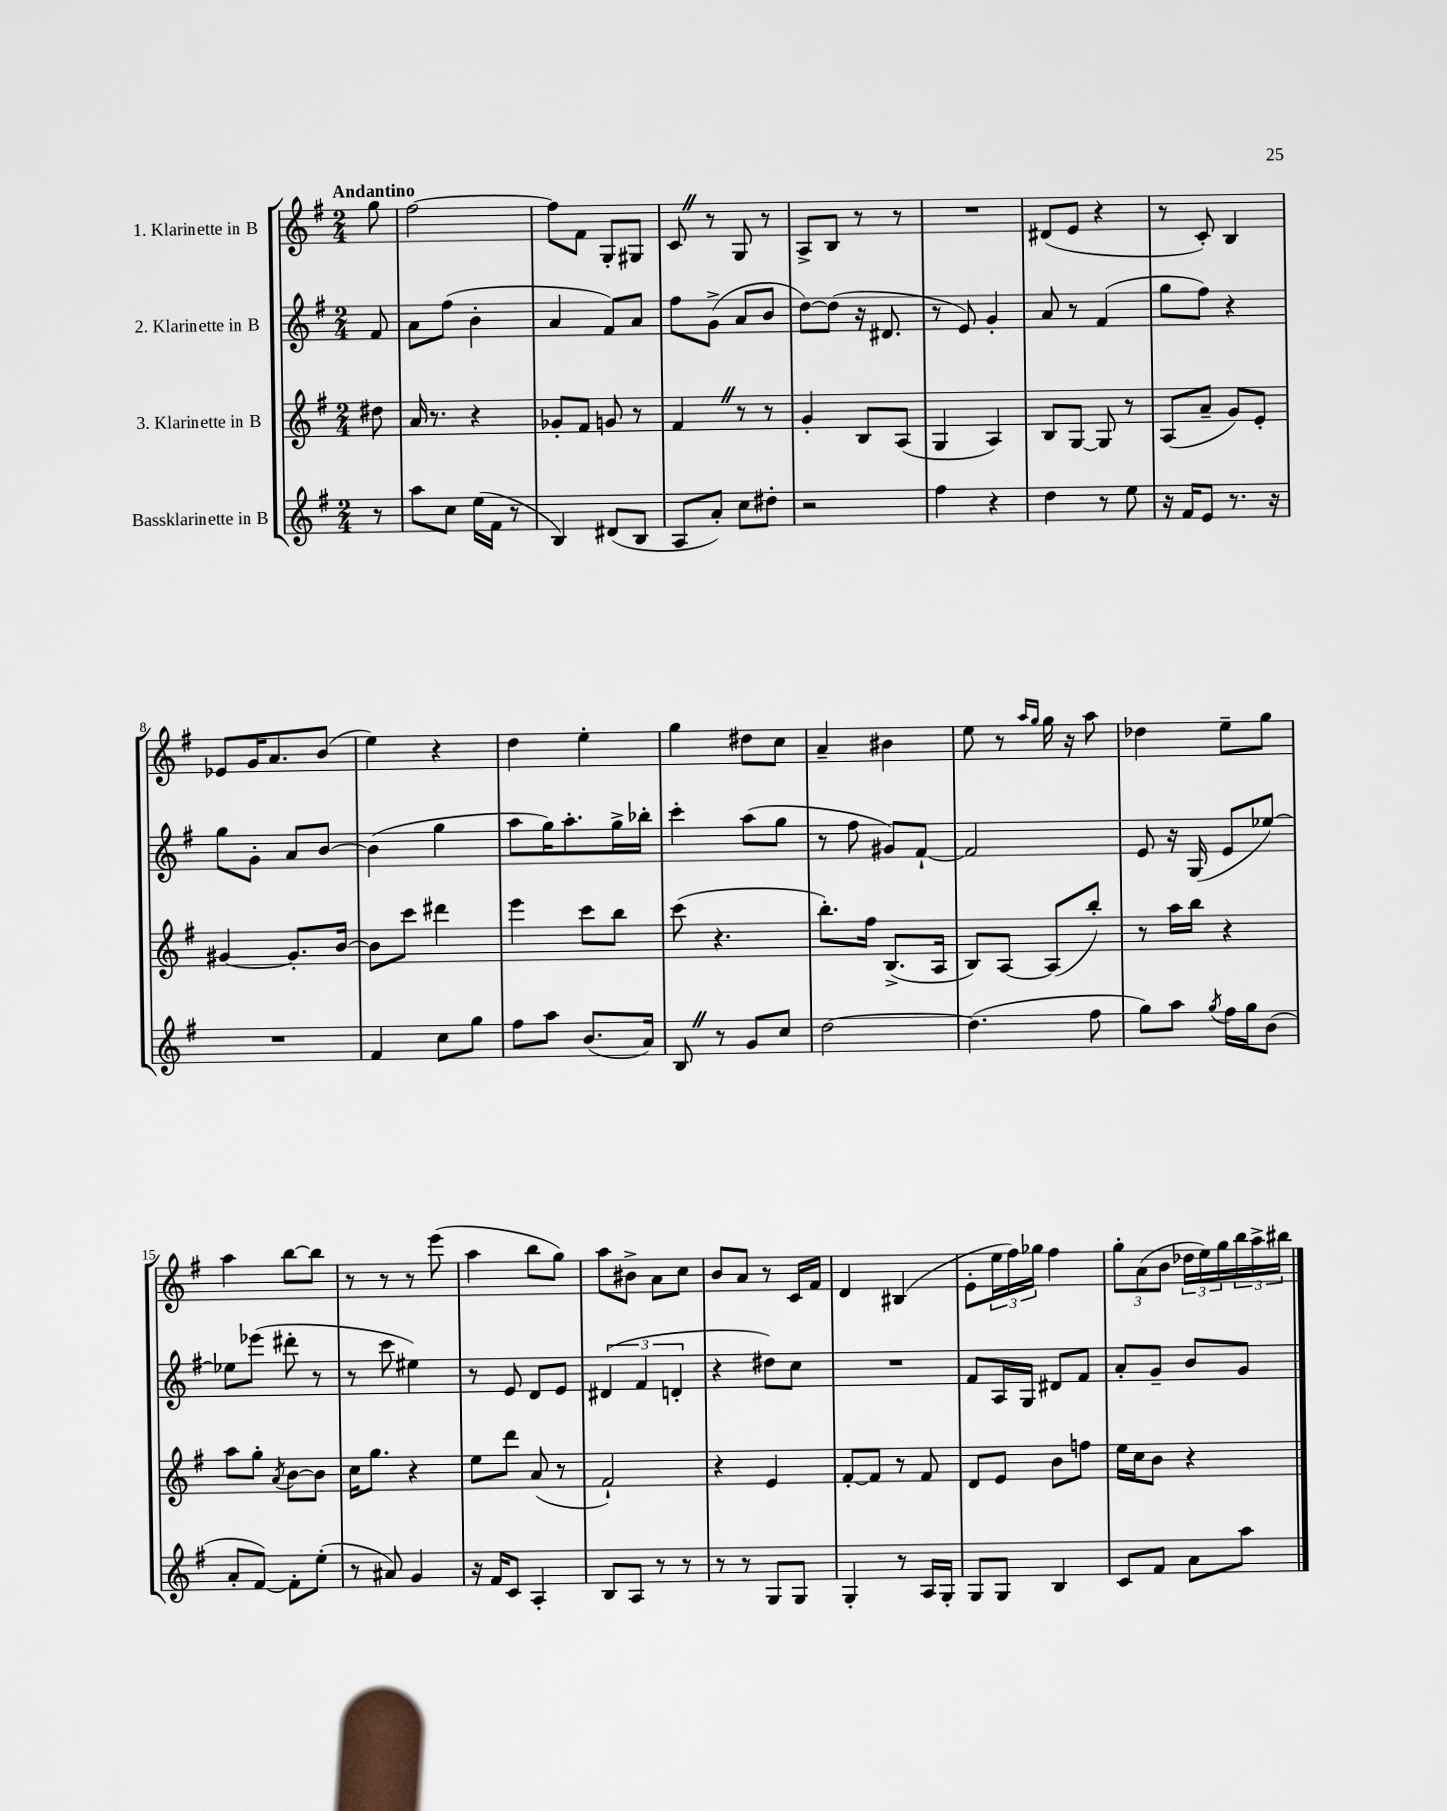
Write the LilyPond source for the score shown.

<<
\new StaffGroup <<
\new Staff = "s0" \with { instrumentName = "1. Klarinette in B" } {
    \clef treble \key g \major \numericTimeSignature \time 2/4 \partial 8 \tempo "Andantino"
    g''8 |
    fis''2~ |
    fis''8 fis'8 g8-. gis8 |
    c'8 \once \override BreathingSign.text = \markup { \musicglyph "scripts.caesura.straight" } \breathe r8 g8 r8 |
    a8-> b8 r8 r8 |
    R2 |
    dis'8( e'8 r4 |
    r8 c'8-.) b4 |
    ees'8 g'16 a'8. b'8( |
    e''4) r4 |
    d''4 e''4-. |
    g''4 dis''8 c''8 |
    a'4-- bis'4 |
    e''8 r8 \grace { a''16 g''16 } g''16 r16 a''8 |
    des''4 e''8-- g''8 |
    a''4 b''8~ b''8 |
    r8 r8 r8 e'''8( |
    a''4 b''8 g''8) |
    a''8 bis'8-> a'8 c''8 |
    b'8 a'8 r8 c'16 fis'16 |
    d'4 bis4( |
    e'8-. \tuplet 3/2 { e''16 fis''16) ges''16 } fis''4 |
    \tuplet 3/2 { g''8-. a'8( b'8 } \tuplet 3/2 { des''16 e''16) g''16 } \tuplet 3/2 { b''16 a''16-> bis''16 } \bar "|." |
}
\new Staff = "s1" \with { instrumentName = "2. Klarinette in B" } {
    \clef treble \key g \major \numericTimeSignature \time 2/4 \partial 8
    fis'8 |
    a'8 fis''8( b'4-. |
    a'4 fis'8) a'8 |
    fis''8 g'8->( a'8 b'8 |
    d''8~) d''8( r16 dis'8. |
    r8 e'8) g'4-. |
    a'8 r8 fis'4( |
    g''8 fis''8) r4 |
    g''8 g'8-. a'8 b'8~ |
    b'4( g''4 |
    a''8 g''16) a''8.-. g''16-> bes''16-. |
    c'''4-. a''8( g''8 |
    r8 fis''8 gis'8) fis'8~-! |
    fis'2 |
    e'8 r16 g16( e'8 ees''8~) |
    ees''8 ees'''8( dis'''8-. r8 |
    r8 c'''8 eis''4) |
    r8 e'8 d'8 e'8 |
    \tuplet 3/2 { dis'4( fis'4 d'4-. } |
    r4 dis''8) c''8 |
    R2 |
    fis'8 a16 g16 dis'8 fis'8 |
    a'8-. g'8-- b'8 g'8 \bar "|." |
}
\new Staff = "s2" \with { instrumentName = "3. Klarinette in B" } {
    \clef treble \key g \major \numericTimeSignature \time 2/4 \partial 8
    dis''8 |
    a'16 r8. r4 |
    ges'8-. fis'8 g'8 r8 |
    fis'4 \once \override BreathingSign.text = \markup { \musicglyph "scripts.caesura.straight" } \breathe r8 r8 |
    g'4-. b8 a8( |
    g4 a4) |
    b8 g8~ g8 r8 |
    a8( a'8-- g'8) e'8-. |
    gis'4~ gis'8.-. b'16~ |
    b'8 c'''8 dis'''4 |
    e'''4 c'''8 b''8 |
    c'''8( r4. |
    b''8.-.) fis''16 b8.->( a16 |
    b8) a8~ a8( b''8-.) |
    r8 a''16 b''16 r4 |
    a''8 g''8-. \acciaccatura { a'8 } b'8~ b'8 |
    c''16 g''8. r4 |
    e''8 d'''8 a'8( r8 |
    fis'2-!) |
    r4 e'4 |
    fis'8~-. fis'8 r8 fis'8 |
    d'8 e'8 b'8 f''8 |
    e''16 c''16 b'8 r4 \bar "|." |
}
\new Staff = "s3" \with { instrumentName = "Bassklarinette in B" } {
    \clef treble \key g \major \numericTimeSignature \time 2/4 \partial 8
    r8 |
    a''8 c''8 e''16( fis'16 r8 |
    b4) dis'8( b8 |
    a8 a'8-.) c''8 dis''8-. |
    r2 |
    fis''4 r4 |
    d''4 r8 e''8 |
    r16 fis'16 e'8 r8. r16 |
    R2 |
    fis'4 c''8 g''8 |
    fis''8 a''8 b'8.( a'16) |
    b8 \once \override BreathingSign.text = \markup { \musicglyph "scripts.caesura.straight" } \breathe r8 g'8 c''8 |
    d''2~ |
    d''4.( fis''8 |
    g''8) a''8 \acciaccatura { g''8 } fis''16 g''16 b'8( |
    a'8-. fis'8~) fis'8-. e''8-.( |
    r8 ais'8) g'4 |
    r16 fis'16 c'8 a4-. |
    b8 a8 r8 r8 |
    r8 r8 g8 g8 |
    g4-. r8 a16 g16-. |
    g8 g8 b4 |
    c'8 fis'8 a'8 a''8 \bar "|." |
}
>>
>>
